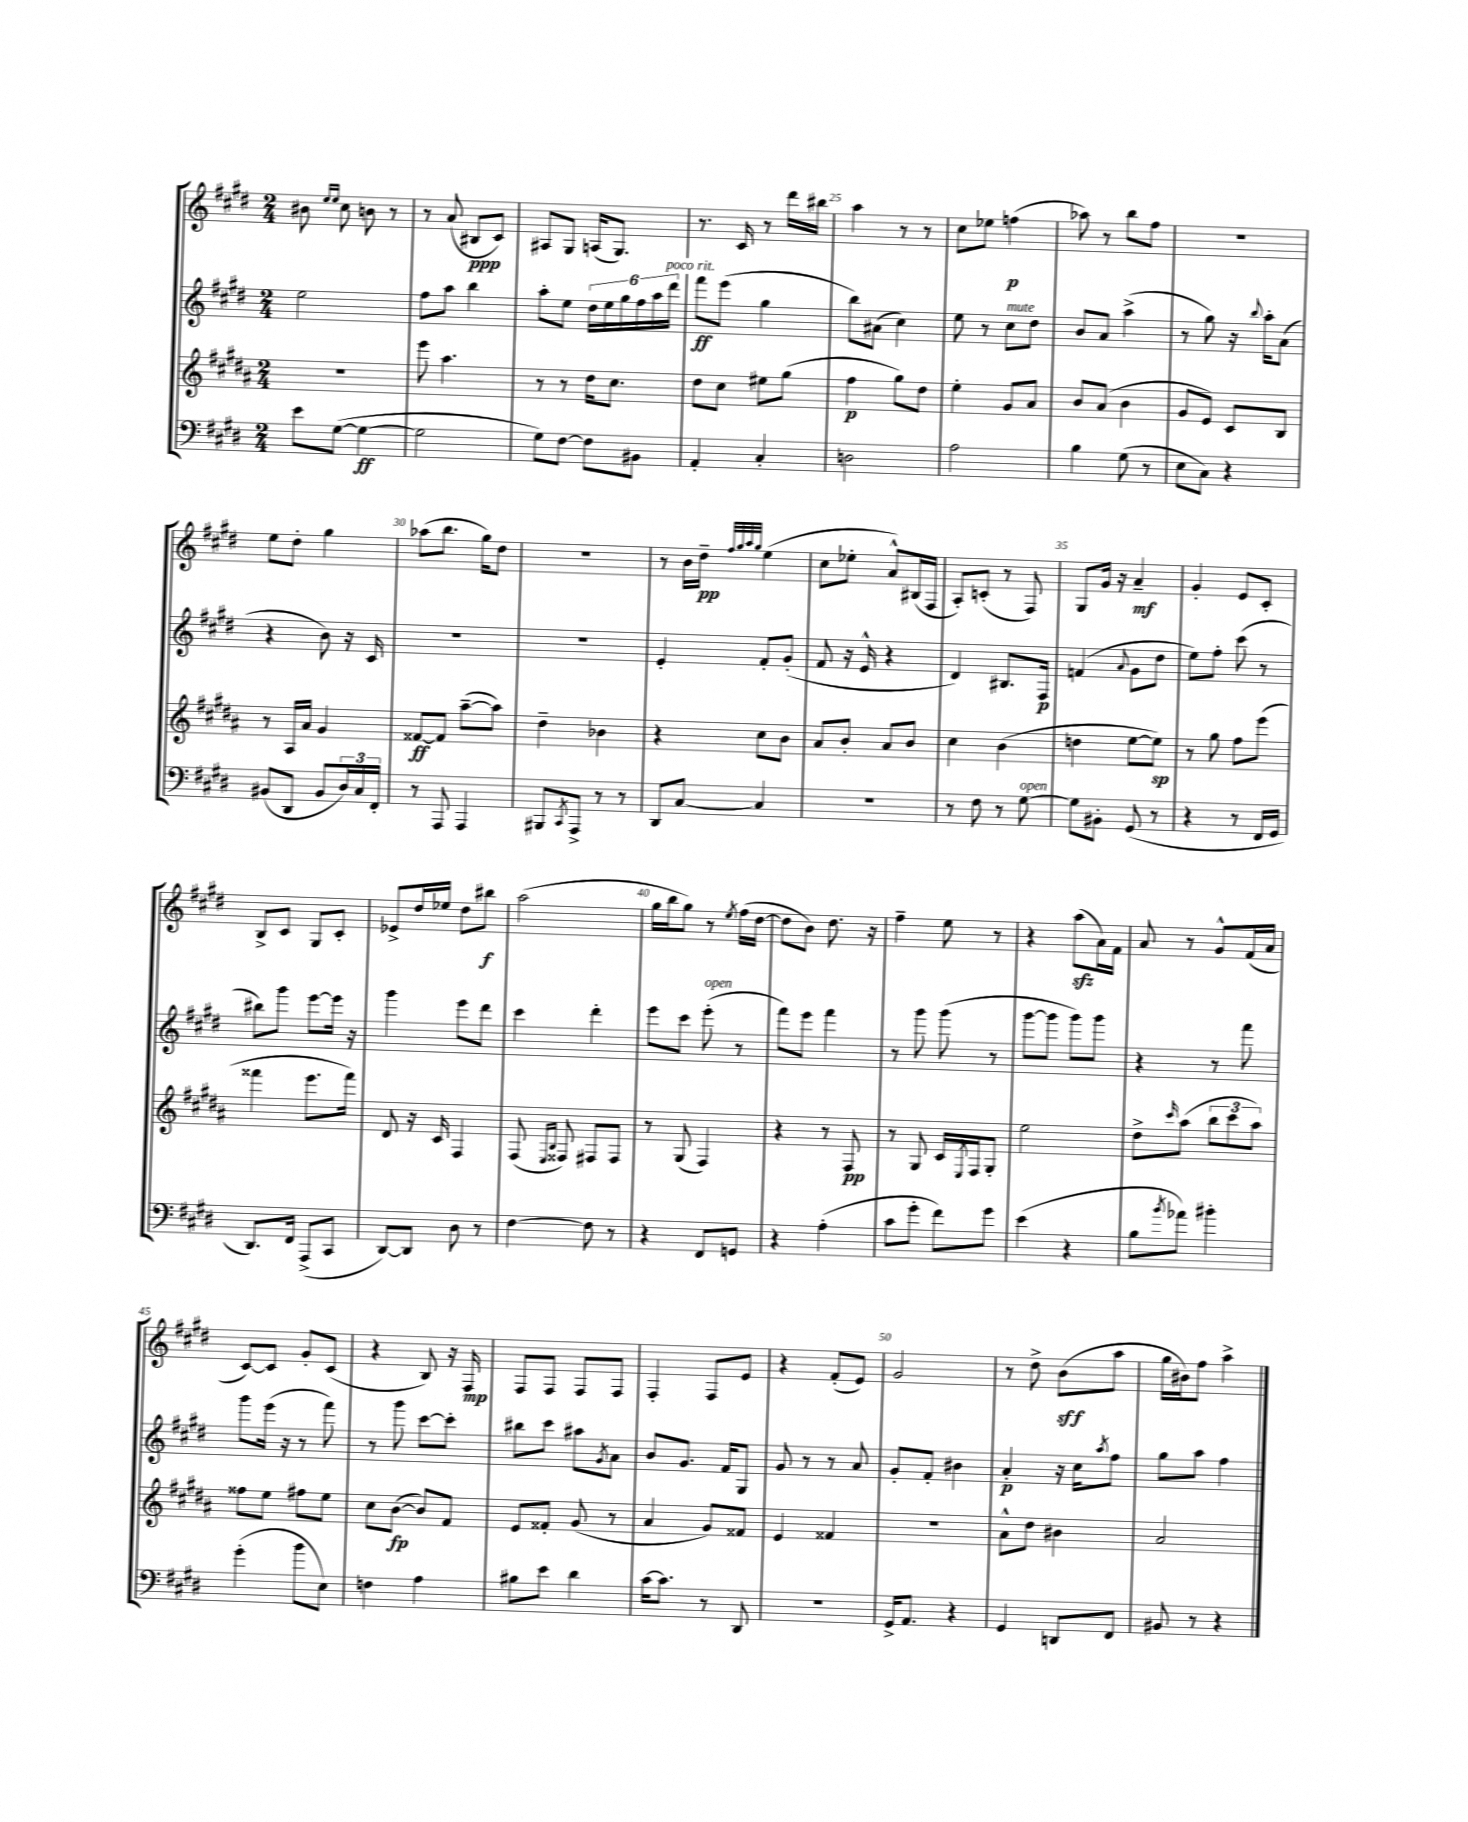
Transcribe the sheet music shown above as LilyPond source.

<<
\new StaffGroup <<
\new Staff = "s0" {
    \clef treble \key e \major \numericTimeSignature \time 2/4
    bis'8 \grace { e''16 e''16 } cis''8 b'8 r8 |
    r8 a'8( bis8\ppp cis'8) |
    ais8 gis8 a16( gis8.) |
    r8. cis'16 r8 dis'''16 bis''16 |
    a''4 r8 r8 |
    cis''8 ees''8 f''4\p( |
    aes''8) r8 b''8 fis''8 |
    r2 |
    e''8 dis''8-. gis''4 |
    aes''8( b''8. gis''16) dis''8 |
    R2 |
    r8 b'16 dis''16--\pp \grace { fis''32 gis''32 a''32 gis''32 } e''4( |
    cis''8 ees''8-. a'8-^) bis16( fis16 |
    a8-.) c'8-.( r8 fis8) |
    gis8 gis'16 r16 a'4--\mf |
    gis'4-. e'8 cis'8-. |
    b8-> cis'8 gis8 cis'8-. |
    ees'8-> dis''16 ees''16 dis''8 bis''8\f |
    a''2( |
    gis''16 b''16 gis''8) r8 \acciaccatura { e''8 } fis''16( dis''16~ |
    dis''8 b'8) dis''8. r16 |
    fis''4-- e''8 r8 |
    r4 a''8\sfz( a'16) fis'16 |
    a'8 r8 gis'8-^ fis'16( a'16 |
    cis'8~) cis'8 gis'8-. cis'8( |
    r4 b8) r16 fis16\mp |
    fis8 fis8 fis8 fis8 |
    fis4-. fis8 e'8 |
    r4 fis'8-.( e'8) |
    gis'2 |
    r8 dis''8-> b'8\sff( a''8 |
    gis''16 bis'16) fis''8 a''4-> \bar "|." |
}
\new Staff = "s1" {
    \clef treble \key e \major \numericTimeSignature \time 2/4
    e''2 |
    fis''8 a''8 b''4 |
    a''8-. e''8 \tuplet 6/4 { dis''16 e''16 gis''16 fis''16 a''16 dis'''16^\markup { \italic "poco rit." } } |
    fis'''8\ff e'''8( gis''4 |
    b''8) ais'8( cis''4) |
    e''8 r8 cis''8^\markup { \italic "mute" } dis''8 |
    b'8 a'8 a''4->( |
    r8 gis''8) r16 \appoggiatura { b''8 } a''16-. a'8( |
    r4 b'8) r16 cis'16 |
    R2 |
    R2 |
    e'4-. fis'8-. gis'8-.( |
    fis'8 r16 e'16-^ r4 |
    dis'4) bis8. fis16\p |
    f'4( \appoggiatura { a'8 } gis'8 dis''8 |
    e''8) fis''8-. cis'''8( r8 |
    bis''8) gis'''8 e'''8~ e'''16 r16 |
    gis'''4 e'''8 dis'''8 |
    cis'''4 dis'''4-. |
    e'''8 cis'''8 e'''8-.^\markup { \italic "open" }( r8 |
    fis'''8) e'''8 fis'''4 |
    r8 gis'''8 gis'''8( r8 |
    gis'''8~ gis'''8 gis'''8) gis'''8 |
    r4 r8 fis'''8 |
    gis'''8 e'''16( r16 r8 fis'''8) |
    r8 gis'''8 cis'''8~ cis'''8-. |
    bis''8 cis'''8 ais''8 \acciaccatura { gis'8 } a'8 |
    b'8 gis'8. fis'16 gis8 |
    gis'8 r8 r8 a'8 |
    gis'8-. fis'8-. bis'4 |
    a'4-.\p r16 cis''16 \acciaccatura { a''8 } fis''8 |
    gis''8 a''8 fis''4 \bar "|." |
}
\new Staff = "s2" {
    \clef treble \key b \major \numericTimeSignature \time 2/4
    r2 |
    e'''8 ais''4. |
    r8 r8 dis''16 cis''8. |
    dis''8 cis''8 eis''8 gis''8( |
    fis''4\p gis''8) dis''8 |
    e''4-. gis'8 ais'8 |
    b'8 ais'8( b'4 |
    gis'8 e'8) cis'8 b8 |
    r8 ais16 ais'16 gis'4 |
    fisis'8~\ff fisis'8 ais''8~--( ais''8) |
    dis''4-- bes'4 |
    r4 cis''8 b'8 |
    ais'8 b'8-. ais'8 b'8 |
    cis''4 b'4( |
    d''4 e''8~ e''8\sp) |
    r8 gis''8 fis''8 e'''8( |
    fisis'''4 e'''8. fisis'''16) |
    dis'8 r16 cis'16 fis4 |
    fis8( \grace { e16 b16 } fisis8) fis8 fis8 |
    r8 gis8( fis4) |
    r4 r8 fis8\pp |
    r8 gis8 cis'16 \acciaccatura { e8 } fis16 gis8-. |
    e''2 |
    dis''8-> \grace { cis'''16 } ais''8( \tuplet 3/2 { b''8 cis'''8 ais''8) } |
    fisis''8 e''8 fis''8 e''8 |
    cis''8 b'8~\fp( b'8) fis'8 |
    e'8 fisis'8-. gis'8( r8 |
    ais'4 gis'8) fisis'8 |
    e'4 fisis'4 |
    R2 |
    ais'8-^ dis''8 bis'4 |
    ais'2 \bar "|." |
}
\new Staff = "s3" {
    \clef bass \key e \major \numericTimeSignature \time 2/4
    e'8 gis8~( gis4~\ff |
    gis2 |
    gis8) fis8~ fis8 bis,8 |
    a,4-. cis4-. |
    d2 |
    a2 |
    b4 gis8( r8 |
    e8 cis8) r4 |
    bis,8( dis,8 bis,8 \tuplet 3/2 { dis16) cis16 fis,16-. } |
    r8 a,,8 a,,4 |
    bis,,8 \acciaccatura { cis,8 } a,,8-> r8 r8 |
    dis,8 cis8~ cis4 |
    r2 |
    r8 fis8 r8 gis8~^\markup { \italic "open" } |
    gis8 bis,8-. gis,8( r8 |
    r4 r8 fis,16 gis,16 |
    dis,8.) fis,16 a,,8->( cis,8 |
    dis,8~) dis,8 dis8 r8 |
    fis4~ fis8 r8 |
    r4 fis,8 g,8 |
    r4 a4-.( |
    cis'8 gis'8-. fis'8) gis'8 |
    e'4( r4 |
    b8 \acciaccatura { b'8 } aes'8) bis'4-. |
    gis'4-.( b'8 e8) |
    f4 a4 |
    bis8 e'8 dis'4 |
    cis'16~ cis'8. r8 dis,8 |
    R2 |
    gis,16-> a,8. r4 |
    gis,4 d,8 fis,8 |
    bis,8 r8 r4 \bar "|." |
}
>>
>>
\layout { \context { \Score currentBarNumber = #21 \override BarNumber.break-visibility = ##(#f #t #t) barNumberVisibility = #(every-nth-bar-number-visible 5) } }
